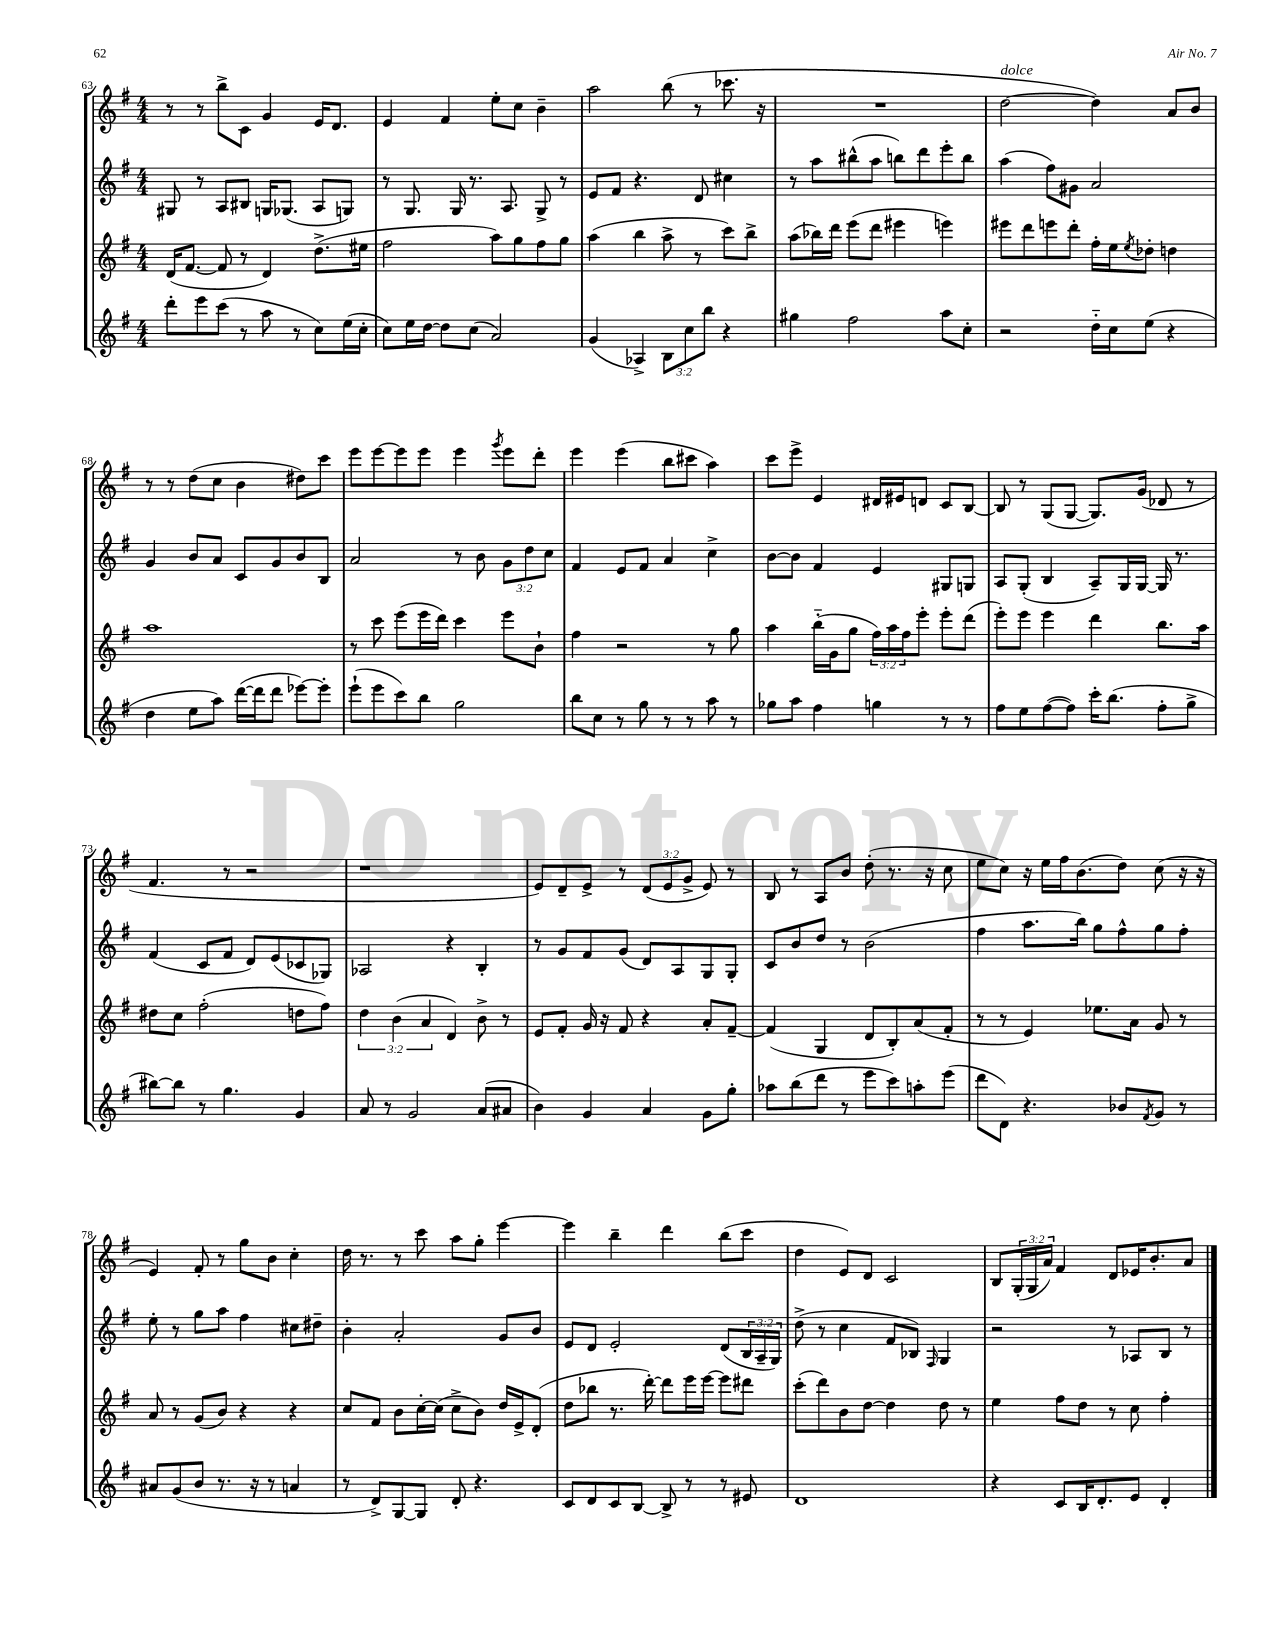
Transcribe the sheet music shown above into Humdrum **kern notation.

**kern	**kern	**kern	**kern
*staff4	*staff3	*staff2	*staff1
*clefG2	*clefG2	*clefG2	*clefG2
*k[f#]	*k[f#]	*k[f#]	*k[f#]
*M4/4	*M4/4	*M4/4	*M4/4
8ddd'\L	(16d/LK	8G#/	8r
.	[8.f#/J	.	.
8eee\	.	8r	8r
(8ccc\J	8f#/]	8A/L	8bb^\L
8r	8r	8B#/J	8c\J
8aa\	4d/)	16G/LK	4g/
.	.	(8.G-/J	.
8r	.	.	.
8cc\L)	(8.dd^\L	8A/L	16e/LK
.	.	.	8.d/J
(16ee\L	.	8G/J)	.
16cc'\JJ	16ee#\Jk	.	.
=	=	=	=
8cc\L)	2ff#\	8r	4e/
16ee\L	.	8.G/	.
[16dd\JJ	.	.	.
8dd\]L	.	.	4f#/
.	.	16G/	.
(8cc\J	.	8.r	.
2a/)	8aa\L)	.	8ee'\L
.	.	8.A/	.
.	8gg\	.	8cc\J
.	8ff#\	8G^/	4b~\
.	8gg\J	8r	.
=	=	=	=
(4g/	(4aa\	8e/L	2aa\
.	.	8f#/J	.
4A-^/)	4bb\	4.r	.
12B\L	8aa^\	.	(8bb\
12cc\	.	.	.
.	8r	8d/	8r
12bb\J	.	.	.
4r	8ccc\L)	4cc#\	8.ccc-\
.	8bb^\J	.	.
.	.	.	16r
=	=	=	=
4gg#\	(8aa\L	8r	1r
.	16bb-\L)	8aa\L	.
.	16ddd\JJ	.	.
2ff#\	(8eee\L	(8bb#^^\	.
.	8ddd\J	8aa\J	.
.	4eee#\	8bb\L)	.
.	.	8ddd\	.
8aa\L	4eee\)	8eee'\	.
8cc'\J	.	8bb\J	.
=	=	=	=
2r	8eee#\L	(4aa\	[2dd\
.	8ddd\	.	.
.	8eee\	8ff#\L)	.
.	8ddd'\J	8g#\J	.
16dd'~\LL	16ff#'\LL	2a/	4dd\])
16cc\J	16ee\J	.	.
.	8qee/	.	.
(8ee\J	8dd-'\J	.	.
4r	4dd\	.	8a/L
.	.	.	8b/J
=	=	=	=
4dd\	1aa	4g/	8r
.	.	.	8r
8ee\L	.	8b/L	(8dd\L
8aa\J)	.	8a/J	8cc\J
([16ddd\LL	.	8c/L	4b\
16ddd\]J	.	.	.
8ddd\J	.	8g/	.
[8eee-\L)	.	8b/	8dd#\L)
8eee-'\]J	.	8B/J	8ccc\J
=	=	=	=
(8eee`\L	8r	2a/	8eee\L
8eee\	8ccc\	.	[8eee\
8ccc\)	(8eee\L	.	8eee\]
8bb\J	16eee\L	.	8eee\J
.	16ddd\JJ)	.	.
2gg\	4ccc\	8r	4eee\
.	.	8b\	.
.	.	.	8qggg/
.	8eee\L	12g\L	8eee\L
.	.	12dd\	.
.	8b`\J	.	8ddd'\J
.	.	12cc\J	.
=	=	=	=
8bb\L	4ff#\	4f#/	4eee\
8cc\J	.	.	.
8r	2r	8e/L	(4eee\
8gg\	.	8f#/J	.
8r	.	4a/	8bb\L
8r	.	.	8ccc#\J
8aa\	8r	4cc^\	4aa\)
8r	8gg\	.	.
=	=	=	=
8gg-\L	4aa\	[8b\L	8ccc\L
8aa\J	.	8b\]J	8eee^\J
4ff#\	(16bb'~\LL	4f#/	4e/
.	16g\J	.	.
.	8gg\J	.	.
4gg\	24ff#\LL)	4e/	16d#/LL
.	24aa\	.	.
.	.	.	16e#/J
.	24ff#\J	.	.
.	8eee'\J	.	8d/J
8r	8eee'\L	8G#/L	8c/L
8r	(8ddd\J	8G/J	[8B/J
=	=	=	=
8ff#\L	8eee'\L)	8A/L	8B/]
8ee\	8eee\J	(8G'/J	8r
([8ff#\	4eee\	4B/	(8G/L
8ff#\]J)	.	.	[8G/J
16ccc'\LK	4ddd\	8A~/L)	8.G/]L)
(8.bb\J	.	.	.
.	.	16G/L	.
.	.	[16G/JJ	(16g/Jk
8ff#'\L	8.bb\L	16G/]	8d-/
.	.	8.r	.
8gg^\J	.	.	8r
.	16aa\Jk	.	.
=	=	=	=
[8bb#\L)	8dd#\L	(4f#/	4.f#/
8bb#\]J	8cc\J	.	.
8r	(2ff#'\	8c/L	.
4.gg\	.	8f#/J	8r
.	.	8d/L)	2r
.	.	(8e/	.
4g/	8dd\L	8c-/	.
.	8ff#\J)	8G-/J)	.
=	=	=	=
8a/	6dd\	2A-/	1r
8r	.	.	.
.	(6b\	.	.
2g/	.	.	.
.	6a/	.	.
.	4d/)	4r	.
(8a/L	8b^\	4B'/	.
8a#/J	8r	.	.
=	=	=	=
4b\)	8e/L	8r	8e/L)
.	8f#'/J	8g/L	8d~/
4g/	16g/	8f#/	8e^/J
.	16r	.	.
.	8f#/	(8g/J	8r
4a/	4r	8d/L)	(12d/L
.	.	.	12e/
.	.	8A/	.
.	.	.	12g^/J
8g\L	8a'/L	8G/	8e/)
8gg'\J	[8f#~/J	8G'/J	8r
=	=	=	=
8aa-\L	(4f#/]	8c/L	8B/
(8bb\	.	8b/	8r
8ddd\J	4G/	8dd/J	8A/L
8r	.	8r	8b/J
8eee\L	8d/L	(2b\	(8dd'\
8ccc\)	8B'/)	.	8.r
8aa'\	(8a/	.	.
.	.	.	16r
(8eee\J	8f#'/J	.	8cc\
=	=	=	=
8ddd\L	8r	4ff#\	8ee\L
8d\J)	8r	.	8cc\J)
4.r	4e/)	8.aa\L	16r
.	.	.	16ee\LL
.	.	.	16ff#\J
.	.	16bb\Jk)	(8.b\
.	8.ee-\L	8gg\L	.
8b-/L	.	8ff#^^\	8dd\J)
.	16a\Jk	.	.
8qf#/	.	.	.
8g/J	8g/	8gg\	(8cc\
8r	8r	8ff#'\J	16r
.	.	.	16r
=	=	=	=
8a#/L	8a/	8ee'\	4e/)
(8g/	8r	8r	.
8b/J	(8g/L	8gg\L	8f#'/
8.r	8b/J)	8aa\J	8r
.	4r	4ff#\	8gg\L
16r	.	.	.
8r	.	.	8b\J
4a/	4r	8cc#\L	4cc'\
.	.	8dd#~\J	.
=	=	=	=
8r	8cc/L	4b'\	16dd\
.	.	.	8.r
8d^/L)	8f#/J	.	.
[8G/	8b\L	2a'/	8r
8G/]J	[16cc'\L	.	8ccc\
.	(16cc\]JJ	.	.
8d'/	8cc^\L	.	8aa\L
4.r	8b\J)	.	8gg'\J
.	16dd/LL	8g/L	[4eee\
.	16e^/J	.	.
.	(8d'/J	8b/J	.
=	=	=	=
8c/L	8dd\L	8e/L	4eee\]
8d/	8bb-\J	8d/J	.
8c/	8.r	2e'/	4bb~\
[8B/J	.	.	.
.	[16ddd'\)	.	.
8B^/]	8ddd\]L	.	4ddd\
8r	16eee\L	.	.
.	[16eee\JJ	.	.
8r	8eee\]L	(8d/L	(8bb\L
8e#/	8ddd#\J	24B/L	8ccc\J
.	.	24A~/	.
.	.	24G/JJ)	.
=	=	=	=
1d	(8ccc'\L	(8dd^\	4dd\
.	8ddd\)	8r	.
.	8b\	4cc\	8e/L)
.	[8dd\J	.	8d/J
.	4dd\]	8f#/L	2c/
.	.	8B-/J)	.
.	.	16qqF#/	.
.	8dd\	4G/	.
.	8r	.	.
=	=	=	=
4r	4ee\	2r	8B/L
.	.	.	(24G'/L
.	.	.	24G/
.	.	.	24a/JJ)
8c/L	8ff#\L	.	4f#/
16B/K	8dd\J	.	.
8.d'/	.	.	.
.	8r	8r	8d/L
8e/J	8cc\	8A-/L	16e-/K
.	.	.	8.b'/
4d'/	4ff#'\	8B/J	.
.	.	8r	8a/J
==	==	==	==
*-	*-	*-	*-
